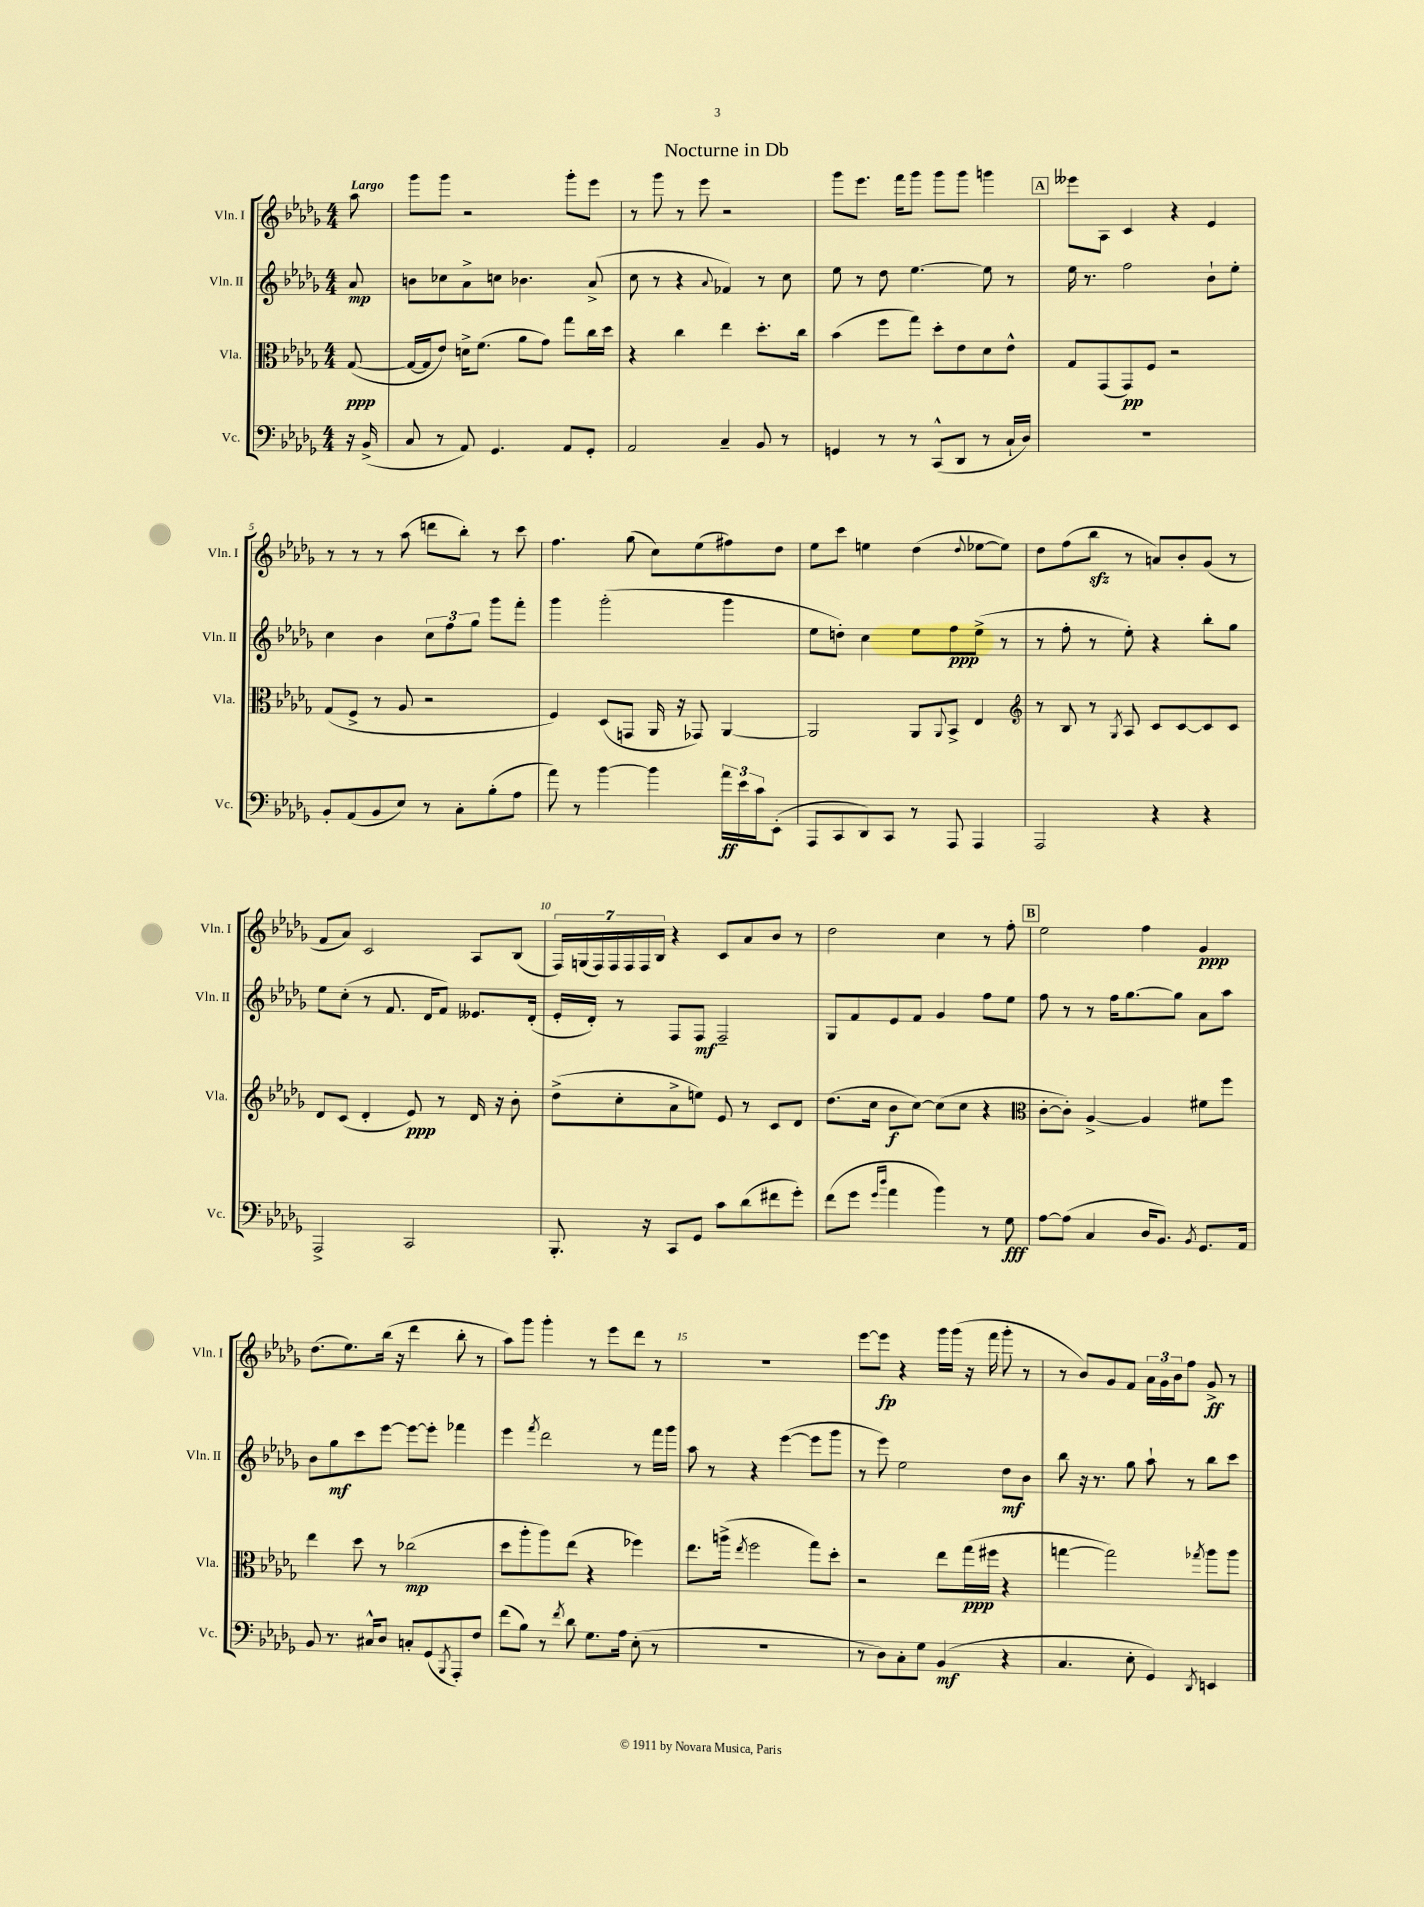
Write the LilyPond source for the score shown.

\header { title = "Nocturne in Db" }
<<
\new StaffGroup <<
\new Staff = "s0" \with { instrumentName = "Vln. I" shortInstrumentName = "Vln. I" } {
    \clef treble \key des \major \numericTimeSignature \time 4/4 \partial 8 \tempo "Largo"
    aes''8 |
    ges'''8 ges'''8 r2 ges'''8-. ees'''8 |
    r8 ges'''8 r8 ees'''8 r2 |
    ges'''8 ees'''8. f'''16 ges'''8 ges'''8 ges'''8 g'''4 |
    \mark \markup { \box "A" } eeses'''8 aes8 c'4 r4 ees'4 |
    r8 r8 r8 aes''8( d'''8 bes''8-.) r8 c'''8 |
    f''4. ges''8( c''8) ees''8( fis''8) des''8 |
    ees''8 c'''8 e''4 des''4( \appoggiatura { des''8 } ees''8~ ees''8) |
    des''8 f''8( bes''8\sfz r8 a'8) bes'8-. ges'8( r8 |
    f'8 aes'8) c'2 aes8 bes8( |
    \tuplet 7/4 { f16) g16( f16) f16 f16 f16 bes16 } r4 c'8 aes'8 bes'8 r8 |
    des''2 c''4 r8 f''8-. |
    \mark \markup { \box "B" } ees''2 f''4 ges'4\ppp |
    des''8.( ees''8.) bes''16( r16 des'''4 bes''8-. r8 |
    aes''8) ges'''8 ges'''4-. r8 ees'''8 des'''8 r8 |
    R1 |
    ees'''8~ ees'''8\fp r4 ges'''16 ges'''16( r16 f'''16 ges'''8-. r8 |
    r8 bes'8) ges'8 f'8 \tuplet 3/2 { aes'16 ges'16 bes'16 } f''8 ges'8->\ff r8 \bar "|." |
}
\new Staff = "s1" \with { instrumentName = "Vln. II" shortInstrumentName = "Vln. II" } {
    \clef treble \key des \major \numericTimeSignature \time 4/4 \partial 8
    aes'8\mp |
    b'8 ces''8 aes'8-> c''8 bes'4. aes'8->( |
    c''8 r8 r4 \appoggiatura { aes'8 } fes'4) r8 c''8 |
    ees''8 r8 des''8 ees''4.~ ees''8 r8 |
    \mark \markup { \box "A" } ees''16 r8. f''2 bes'8-! ees''8-. |
    c''4 bes'4 \tuplet 3/2 { c''8 f''8 ges''8 } ges'''8 f'''8-. |
    ges'''4 ges'''2-.( ges'''4 |
    ees''8 d''8-.) c''4 ees''8 f''8\ppp ees''8->( r8 |
    r8 f''8-. r8 ees''8-.) r4 bes''8-. ges''8 |
    ees''8 c''8-.( r8 f'8. des'16 f'8) eeses'8. des'16-.( |
    ees'16-. des'16-.) r8 f8 f8\mf f2-- |
    ges8 f'8 ees'8 f'8 ges'4 f''8 ees''8 |
    \mark \markup { \box "B" } f''8 r8 r8 f''16 ges''8.~ ges''8 aes'8 aes''8 |
    bes'8 ges''8\mf c'''8 ees'''8~ ees'''8~ ees'''8-. fes'''4 |
    ees'''4 \acciaccatura { f'''8 } des'''2 r8 f'''16 ges'''16 |
    aes''8 r8 r4 ees'''4~( ees'''8 ges'''8 |
    r8 ees'''8) ees''2 des''8\mf bes'8 |
    bes''8 r16 r8. ges''8 aes''8-! r8 bes''8 c'''8 \bar "|." |
}
\new Staff = "s2" \with { instrumentName = "Vla." shortInstrumentName = "Vla." } {
    \clef alto \key des \major \numericTimeSignature \time 4/4 \partial 8
    ges8~\ppp( |
    ges16~ ges16 ees'8) d'16-> f'8.( aes'8 ges'8) ges''8 c''16 des''16 |
    r4 c''4 ees''4 des''8.-. c''16 |
    bes'4( f''8 ges''8) des''8-. ees'8 des'8 ees'8-^ |
    \mark \markup { \box "A" } ges8 ges,8( ges,8\pp) f8 r2 |
    ges8( f8-> r8 aes8 r2 |
    f4) des8( g,8 aes,16 r16 ges,8) aes,4~ |
    aes,2 aes,8 \appoggiatura { aes,8 } bes,8-> ees4 |
    \clef treble r8 bes8 r8 \acciaccatura { ges8 } aes8 c'8 c'8~ c'8 c'8 |
    des'8 c'8( des'4-. ees'8\ppp) r8 des'16 r16 bes'8-. |
    des''8->( c''8-. aes'8-> e''8) ees'8 r8 c'8 des'8 |
    des''8.( c''16 bes'8\f c''8~) c''8( c''8 r4 |
    \mark \markup { \box "B" } \clef alto c'8~-. c'8-.) aes4~-> aes4 fis'8 f''8 |
    ees''4 des''8 r8 ces''2\mp( |
    des''8 aes''8-. aes''8) ees''8( r4 fes''4) |
    ees''8. a''16->( \acciaccatura { ees''8 } f''2 ges''8) des''8-. |
    r2 ees''8 ges''16\ppp( fis''16 r4 |
    g''4~ g''2) \acciaccatura { ges''8 } aes''8 aes''8 \bar "|." |
}
\new Staff = "s3" \with { instrumentName = "Vc." shortInstrumentName = "Vc." } {
    \clef bass \key des \major \numericTimeSignature \time 4/4 \partial 8
    r16 bes,16->( |
    c8 r8 aes,8) ges,4. aes,8 ges,8-. |
    aes,2 c4-- bes,8 r8 |
    g,4 r8 r8 c,8-^( des,8 r8 c16-! des16) |
    \mark \markup { \box "A" } R1 |
    bes,8-. aes,8( bes,8 ees8) r8 c8-. bes8-.( aes8 |
    aes'8) r8 bes'4~ bes'4 \tuplet 3/2 { aes'16\ff ees'16 c'16 } ees,8-.( |
    aes,,8 c,8 des,8) c,8 r8 aes,,8 aes,,4 |
    aes,,2 r4 r4 |
    aes,,2-> c,2 |
    bes,,8.-. r16 c,8 ges,8 c'8 des'8( fis'8 ges'8-.) |
    f'8( ges'8 \grace { ges'16 des''16 } aes'4 bes'4) r8 ges8\fff |
    \mark \markup { \box "B" } aes8~ aes8( c4 des16 bes,8.) \acciaccatura { bes,8 } ges,8. aes,16 |
    bes,8 r8. cis16-^ des8 c8-. ges,8( \acciaccatura { bes,,8 } aes,,8-.) f8 |
    f'8( bes8) r8 \acciaccatura { f'8 } des'8 ges8. aes16 ees8-.( r8 |
    R1 |
    r8 des8) c8-. ges8 bes,4\mf( r4 |
    c4. ees8-. ges,4) \acciaccatura { des,8 } e,4 \bar "|." |
}
>>
>>
\layout { \context { \Score \override BarNumber.break-visibility = ##(#f #t #t) barNumberVisibility = #(every-nth-bar-number-visible 5) } }
